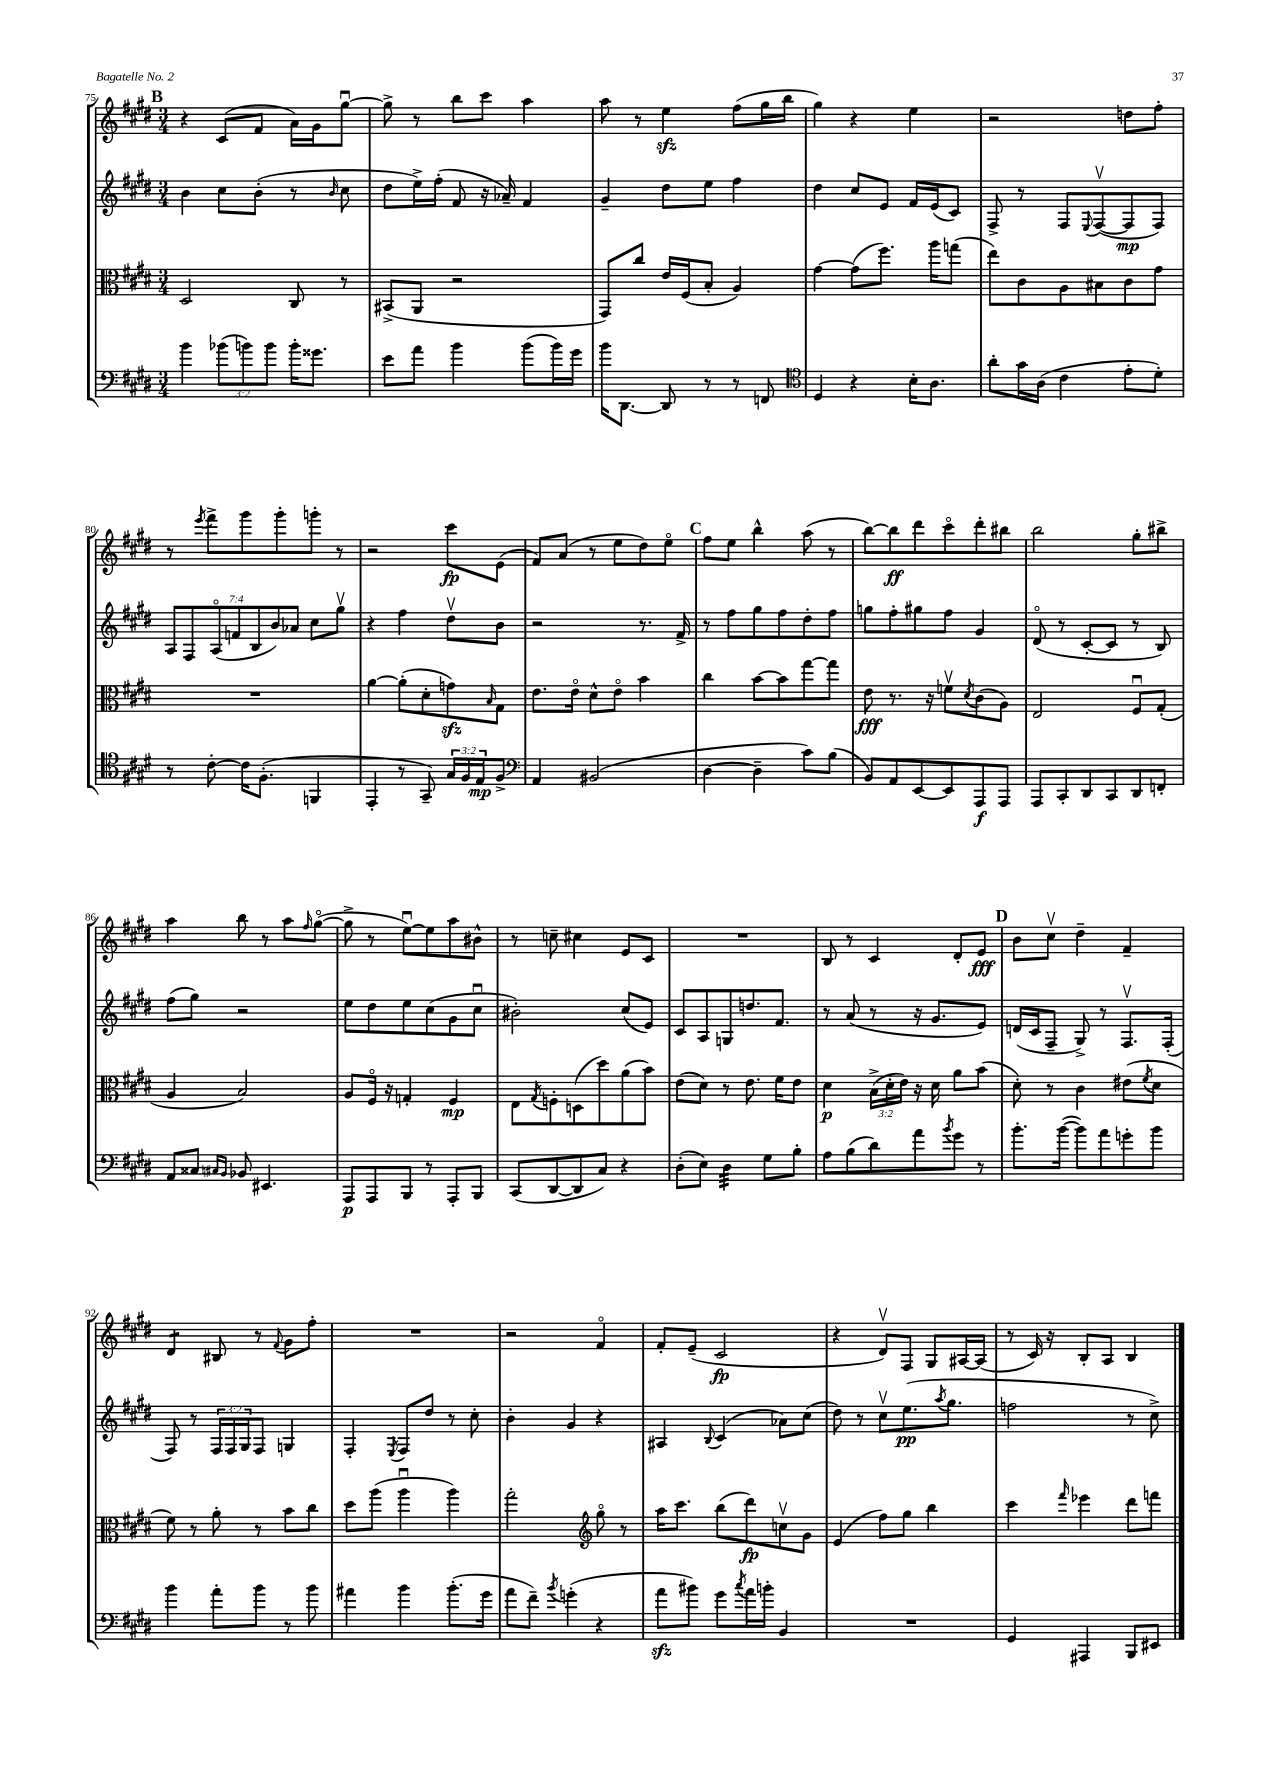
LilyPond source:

<<
\new StaffGroup <<
\new Staff = "s0" {
    \clef treble \key e \major \numericTimeSignature \time 3/4
    \mark \markup { \bold "B" } r4 cis'8( fis'8 a'16) gis'16 gis''8~\downbow |
    gis''8-> r8 b''8 cis'''8 a''4 |
    a''8 r8 e''4\sfz fis''8( gis''16 b''16 |
    gis''4) r4 e''4 |
    r2 d''8 fis''8-. |
    r8 \acciaccatura { e'''8 } fis'''8-> gis'''8 gis'''8-. g'''8-. r8 |
    r2 cis'''8\fp e'8( |
    fis'8) a'8( r8 e''8 dis''8) e''8\flageolet |
    \mark \markup { \bold "C" } fis''8 e''8 b''4-^ a''8( r8 |
    b''8~) b''8\ff dis'''8 cis'''8\flageolet dis'''8-. bis''8 |
    b''2 gis''8-. bis''8-> |
    a''4 b''8 r8 a''8 \grace { fis''16 } gis''8~\flageolet( |
    gis''8-> r8 e''8~\downbow) e''8 a''8 bis'8-^ |
    r8 c''8-- cis''4 e'8 cis'8 |
    R2. |
    b8 r8 cis'4 dis'8-. e'8\fff |
    \mark \markup { \bold "D" } b'8 cis''8\upbow dis''4-- fis'4-- |
    dis'4:8 bis8 r8 \appoggiatura { fis'8 } gis'8 fis''8-. |
    R2. |
    r2 fis'4\flageolet |
    fis'8-. e'8--( cis'2\fp |
    r4 dis'8\upbow) fis8 gis8 ais16~ ais16( |
    r8 cis'16) r16 b8-. a8 b4 \bar "|." |
}
\new Staff = "s1" {
    \clef treble \key e \major \numericTimeSignature \time 3/4 \override Staff.TupletNumber.text = #tuplet-number::calc-fraction-text
    \mark \markup { \bold "B" } b'4 cis''8 b'8-.( r8 \grace { b'16 } cis''8 |
    dis''8 e''16->) fis''16-.( fis'8 r16 aes'16--) fis'4 |
    gis'4-- dis''8 e''8 fis''4 |
    dis''4 cis''8 e'8 fis'16 e'16( cis'8) |
    fis8-> r8 fis8 \appoggiatura { e8 } fis8~\upbow( fis8\mp fis8) |
    \tuplet 7/4 { a8 fis8 a8\flageolet( f'8 b8 b'8) aes'8 } cis''8 gis''8\upbow |
    r4 fis''4 dis''8\upbow b'8 |
    r2 r8. fis'16-> |
    \mark \markup { \bold "C" } r8 fis''8 gis''8 fis''8 dis''8-. fis''8 |
    g''8 fis''8-. gis''8 fis''8 gis'4 |
    dis'8\flageolet( r8 cis'8~-. cis'8 r8 b8) |
    fis''8( gis''8) r2 |
    e''8 dis''8 e''8 cis''8( gis'8 cis''8\downbow |
    bis'2-.) cis''8( e'8) |
    cis'8 a8 g8 d''8. fis'8. |
    r8 a'8( r8 r16 gis'8. e'8) |
    \mark \markup { \bold "D" } d'16( cis'16 fis8-- gis8->) r8 fis8.\upbow fis16-.( |
    fis8) r8 \tuplet 3/2 { fis16 fis16 gis16 } fis8 g4 |
    fis4-. \acciaccatura { e8 } fis8 dis''8 r8 cis''8-. |
    b'4-. gis'4 r4 |
    ais4 \appoggiatura { b8 } cis'4( aes'8) cis''8( |
    dis''8) r8 cis''8\upbow e''8.\pp( \acciaccatura { a''8 } gis''8. |
    f''2 r8 cis''8->) \bar "|." |
}
\new Staff = "s2" {
    \clef alto \key e \major \numericTimeSignature \time 3/4 \override Staff.TupletNumber.text = #tuplet-number::calc-fraction-text
    \mark \markup { \bold "B" } dis2 cis8 r8 |
    bis,8->( a,8 r2 |
    gis,8) cis''8 e'16 fis16( b8-. a4) |
    gis'4~ gis'8( fis''8.) a''16 g''8( |
    e''8) cis'8 a8 bis8 cis'8 gis'8 |
    R2. |
    a'4~ a'8-.( dis'8-. g'8\sfz) \grace { b16 } gis8 |
    e'8. e'16\flageolet dis'8-^ e'8\flageolet b'4 |
    \mark \markup { \bold "C" } cis''4 b'8~ b'8 gis''8~ gis''8 |
    e'8\fff r8. r16 f'8\upbow \acciaccatura { dis'8 } cis'8( a8) |
    e2 fis8\downbow gis8-.( |
    a4 b2) |
    a8 fis16\flageolet r16 g4-. fis4\mp |
    e8 \acciaccatura { gis8 } f8-. d8( dis''8) a'8( b'8) |
    e'8( dis'8) r8 e'8. fis'16 e'8 |
    dis'4\p \tuplet 3/2 { b16->( dis'16-. e'16) } r16 dis'16 a'8 b'8( |
    \mark \markup { \bold "D" } dis'8-.) r8 cis'4 eis'8( \acciaccatura { fis'8 } dis'8 |
    fis'8) r8 a'8-. r8 b'8 cis''8 |
    dis''8 a''8( a''4\downbow a''4) |
    gis''2-. \clef treble gis''8\flageolet r8 |
    a''16 cis'''8. b''8( dis'''8\fp) c''8\upbow gis'8 |
    e'4( fis''8) gis''8 b''4 |
    cis'''4 \grace { fis'''16 } ees'''4 dis'''8 f'''8 \bar "|." |
}
\new Staff = "s3" {
    \clef bass \key e \major \numericTimeSignature \time 3/4 \override Staff.TupletNumber.text = #tuplet-number::calc-fraction-text
    \mark \markup { \bold "B" } b'4 \tuplet 3/2 { bes'8( b'8) b'8 } b'16-. gisis'8. |
    e'8 a'8 b'4 b'8( b'16) gis'16 |
    b'16 dis,8.~ dis,8 r8 r8 f,8 |
    \clef tenor dis4 r4 b16-. a8. |
    a'8-. gis'16 a16( cis'4 e'8-. dis'8-.) |
    r8 cis'8~-. cis'16 fis8.-.( f,4 |
    e,4-. r8 gis,8--) \tuplet 3/2 { gis16 fis16 e16\mp } fis8-> |
    \clef bass a,4 bis,2( |
    \mark \markup { \bold "C" } dis4~ dis4-- cis'8) b8( |
    b,8) a,8 e,8~ e,8 a,,8\f a,,8 |
    a,,8 cis,8-. dis,8 cis,8 dis,8 f,8-. |
    a,8 cisis8 \grace { cis16 b,16 } bes,8 eis,4. |
    a,,8\p a,,8 b,,8 r8 a,,8-. b,,8 |
    cis,8( dis,8~ dis,8 cis8) r4 |
    dis8-.( e8) dis4:32 gis8 b8-. |
    a8 b8( dis'8) a'8 \acciaccatura { b'8 } gis'8 r8 |
    \mark \markup { \bold "D" } b'8.-. b'16~( b'8) a'8 g'8-. b'8 |
    b'4 a'8-. b'8 r8 b'8 |
    ais'4 b'4 b'8.-.( gis'16 |
    a'8 fis'8--) \acciaccatura { b'8 } g'4-.( r4 |
    a'8\sfz bis'8) gis'8 \acciaccatura { cis''8 } a'16 b'16-. b,4 |
    R2. |
    gis,4 ais,,4 b,,8 eis,8 \bar "|." |
}
>>
>>
\layout { \context { \Score currentBarNumber = #75 } }
